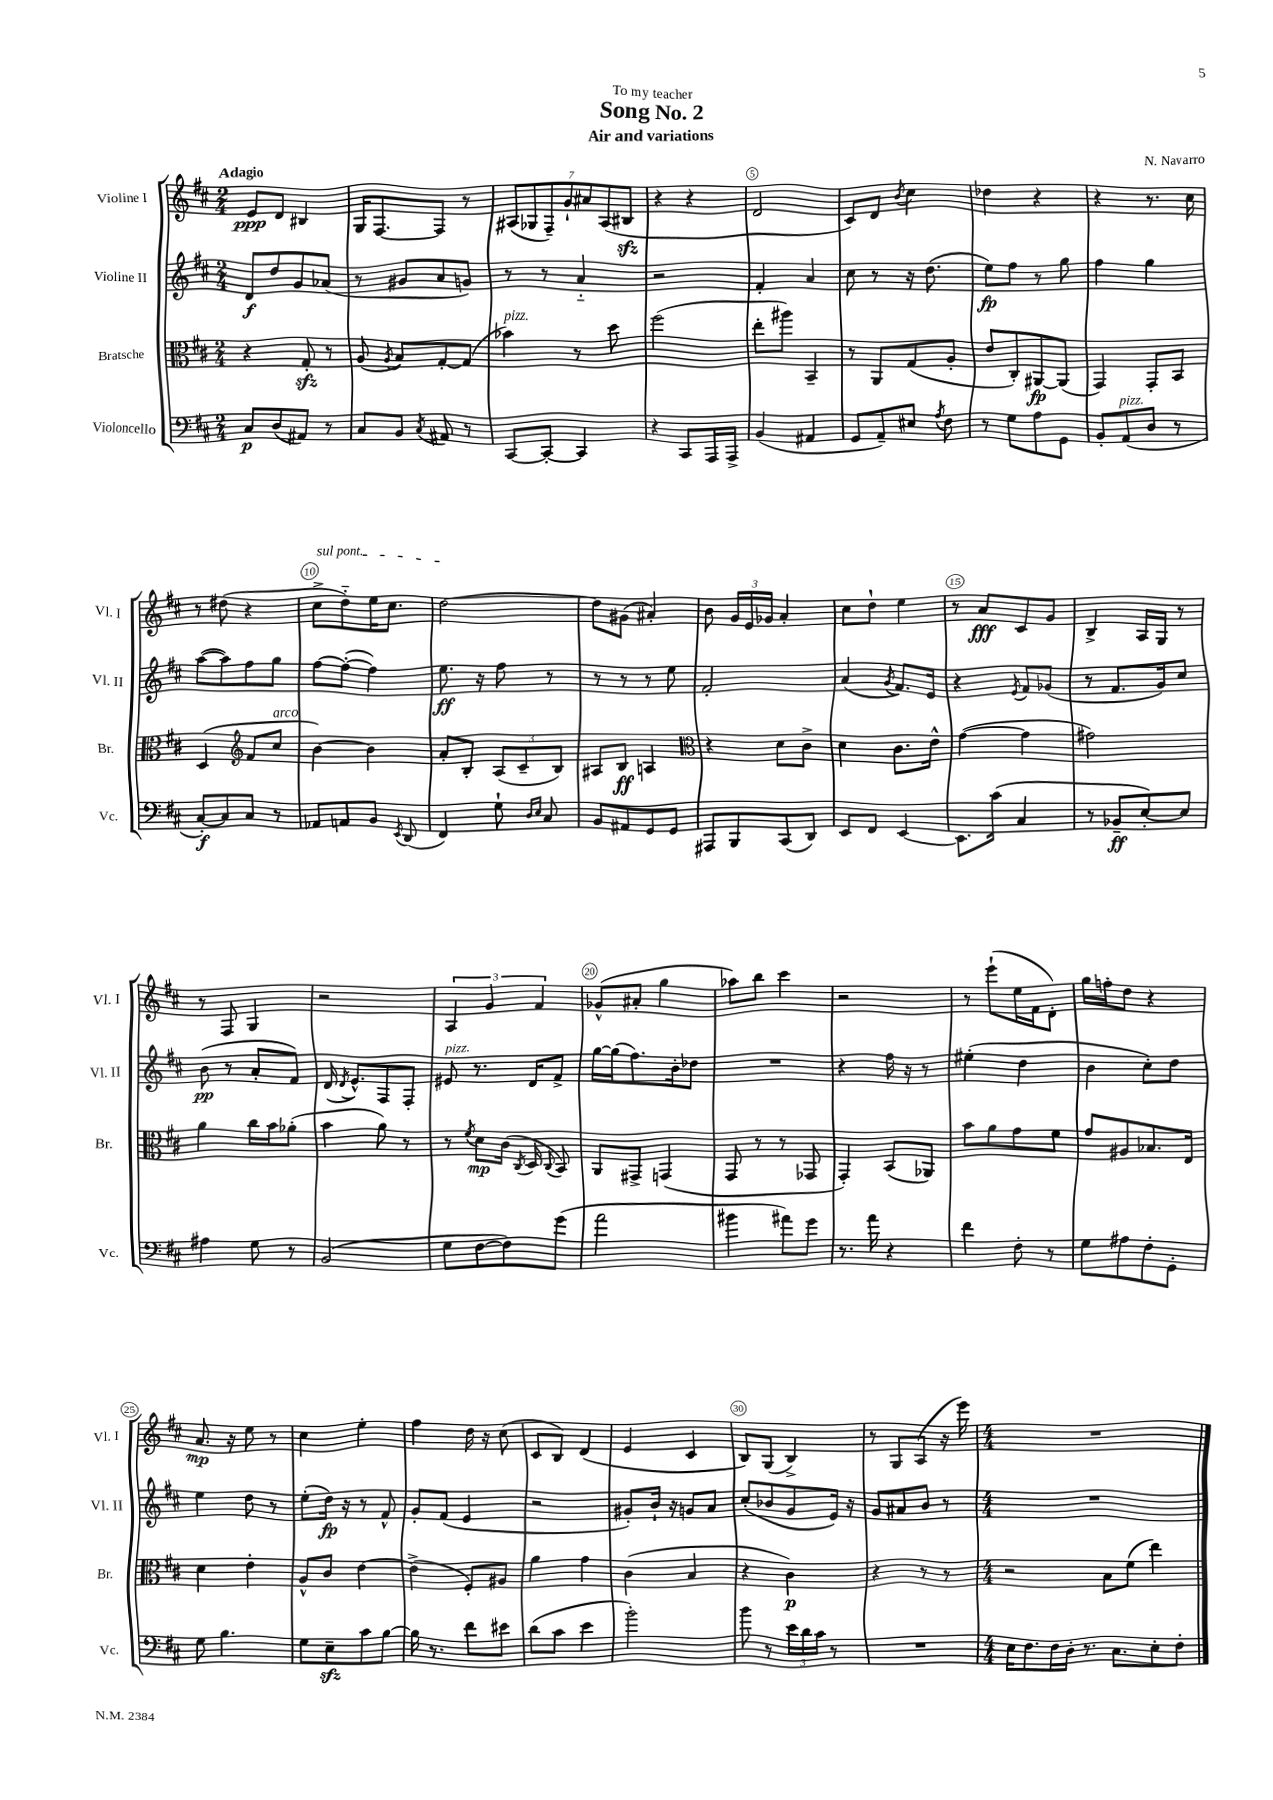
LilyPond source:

\header { title = "Song No. 2" composer = "N. Navarro" subtitle = "Air and variations" dedication = "To my teacher" }
<<
\new StaffGroup <<
\new Staff = "s0" \with { instrumentName = "Violine I" shortInstrumentName = "Vl. I" } {
    \clef treble \key d \major \numericTimeSignature \time 2/4 \tempo "Adagio"
    \autoBeamOff e'8[\ppp d'8] bis4 |
    g16[ fis8.~ fis8] r8 |
    \tuplet 7/4 { ais8[( ges8 fis8--) g'8-! ais'8 ais8( bis8]\sfz } |
    r4 r4 |
    d'2 |
    cis'8[) d'8] \acciaccatura { b'8 } cis''4 |
    des''4 r4 |
    r4 r8. cis''16 |
    r8 dis''8( r4 |
    \once \override TextSpanner.bound-details.left.text = \markup { \italic "sul pont." } cis''8[->\startTextSpan d''8-_) e''16 cis''8.] |
    d''2~\stopTextSpan |
    d''8[ gis'8]( ais'4-.) |
    b'8 \tuplet 3/2 { g'16[ e'16 ges'16] } a'4-. |
    cis''8[ d''8]-! e''4 |
    r8 a'8[\fff cis'8 g'8] |
    b4-> a16[ g16] r8 |
    r8 fis8 g4 |
    r2 |
    \tuplet 3/2 { a4 g'4 fis'4 } |
    ges'8[-^( ais'8]-. g''4 |
    aes''8[) b''8] cis'''4 |
    r2 |
    r8 e'''8[-!( e''16 fis'16 d'8]-.) |
    g''16[ f''16-. d''8] r4 |
    a'8.\mp r16 e''8 r8 |
    cis''4 e''4-. |
    fis''4 d''16 r16 cis''8( |
    cis'8[ b8]) d'4( |
    e'4 cis'4 |
    b8[) g8]( b4->) |
    r8 g8[ a8]( r16 e'''16) |
    \numericTimeSignature \time 4/4 R1 \bar "|." |
}
\new Staff = "s1" \with { instrumentName = "Violine II" shortInstrumentName = "Vl. II" } {
    \clef treble \key d \major \numericTimeSignature \time 2/4
    \autoBeamOff d'8[\f d''8 g'8 aes'8]( |
    r8 gis'8[ a'8 g'8]) |
    r8 r8 a'4-_ |
    r2 |
    fis'4-. a'4 |
    cis''8 r8 r16 d''8.( |
    e''8[\fp) fis''8] r8 g''8 |
    fis''4 g''4 |
    a''8[~( a''8) fis''8 g''8] |
    fis''8[~ fis''8]~-.( fis''4) |
    e''8.\ff r16 fis''8 r8 |
    r8 r8 r8 e''8 |
    fis'2-. |
    a'4( \acciaccatura { g'8 } fis'8.[) e'16] |
    r4 \acciaccatura { e'8 } fis'8[ ges'8]( |
    r8 fis'8.[ g'16) cis''8] |
    b'8\pp( r8 a'8[-. fis'8]) |
    d'16( \acciaccatura { d'8 } e'8.[-^) fis8 fis8]-. |
    eis'8^\markup { \italic "pizz." } r8. d'16[ fis'8]-> |
    g''16[~ g''16( fis''8.) b'16-. des''8] |
    R2 |
    r4 fis''16 r16 r8 |
    eis''4-.( d''4 |
    b'4 cis''8[-.) d''8] |
    e''4 d''8 r8 |
    e''8[-.( d''16]\fp) r16 r8 fis'8-^ |
    g'8[-. fis'8]( e'4 |
    r2 |
    gis'8[-.) b'16]-! r16 g'8[ a'8] |
    cis''8[-.( bes'8 g'8 e'16]) r16 |
    g'8[ ais'8 b'8] r8 |
    \numericTimeSignature \time 4/4 R1 \bar "|." |
}
\new Staff = "s2" \with { instrumentName = "Bratsche" shortInstrumentName = "Br." } {
    \clef alto \key d \major \numericTimeSignature \time 2/4
    \autoBeamOff r4 g8-.\sfz r8 |
    a8( \acciaccatura { a8 } b8[) g8~-. g8]( |
    bes'4^\markup { \italic "pizz." }) r8 d''8 |
    fis''2( |
    e''8[-. ais''8]) b,4-- |
    r8 a,8[ g8( a8]-. |
    e'8[ cis8-.) ais,8~\fp ais,8]( |
    g,4) g,8[-. b,8] |
    d4( \clef treble fis'8[ cis''8]^\markup { \italic "arco" } |
    b'4~) b'4 |
    a'8[-. b8]-. \tuplet 3/2 { a8[( cis'8-- b8]) } |
    ais8[ b8]\ff a4 |
    \clef alto r4 d'8[ cis'8]-> |
    d'4 cis'8.[ e'16]-^ |
    g'4~( g'4 |
    gis'2) |
    a'4 cis''16[ b'16 aes'8]-.( |
    b'4 a'8) r8 |
    r8 \acciaccatura { fis'8 } d'8[\mp cis'16]( \acciaccatura { cis8 } d16 \appoggiatura { cis8 } b,8) |
    a,8[ gis,8]-> g,4( |
    g,8 r8 r8 ges,8 |
    g,4-.) b,8[( aes,8]) |
    b'8[ a'8 g'8 fis'8] |
    g'8[ ais8 bes8. e16] |
    d'4 e'4-. |
    a8[-^ cis'8] e'4~ |
    e'4->( fis8[-.) ais8] |
    a'4 g'4 |
    cis'4( b4 |
    r4 cis'4\p) |
    r4 r8 r8 |
    \numericTimeSignature \time 4/4 r2 b8[ fis'8]( e''4) \bar "|." |
}
\new Staff = "s3" \with { instrumentName = "Violoncello" shortInstrumentName = "Vc." } {
    \clef bass \key d \major \numericTimeSignature \time 2/4
    \autoBeamOff cis8[\p d8( ais,8]) r8 |
    cis8[ b,8] \acciaccatura { cis8 } ais,8 r8 |
    cis,8[~ cis,8]~-. cis,4 |
    r4 cis,8[ a,,16 a,,16]-> |
    b,4( ais,4 |
    g,8[ a,8--) eis8] \acciaccatura { a8 } fis8 |
    r8 g8[ a8 g,8] |
    b,8[-. a,8^\markup { \italic "pizz." }( d8] r8 |
    cis8[~-.\f) cis8 cis8] r8 |
    aes,8[ a,8 b,8] \acciaccatura { e,8 } d,8( |
    fis,4) g8-! \grace { d16[ e16] } cis8 |
    b,8[ ais,8 g,8 g,8] |
    ais,,8[ b,,8 cis,8( d,8]) |
    e,8[ fis,8] e,4~ |
    e,8.[ cis'16]( cis4 |
    r8 bes,8[--\ff e8~-.) e8] |
    ais4 g8 r8 |
    b,2( |
    g8[ fis8~ fis8) g'8]( |
    a'2 |
    bis'4 ais'8[) g'8] |
    r8. a'16 r4 |
    fis'4 fis8-. r8 |
    g8[ ais8 fis8-. g,8]-. |
    g8 b4. |
    g8[ e8--\sfz cis'8 b8]~ |
    b16 r8. fis'8[ eis'8] |
    d'8[( cis'8] e'4 |
    b'2-.) |
    b'8 r8 \tuplet 3/2 { e'16[ d'16 cis'16] } r8 |
    R2 |
    \numericTimeSignature \time 4/4 e16[ fis8. fis16 d16]-. r8. cis8.[ e8-. fis8]-. \bar "|." |
}
>>
>>
\layout { \context { \Score \override BarNumber.break-visibility = ##(#f #t #t) barNumberVisibility = #(every-nth-bar-number-visible 5) \override BarNumber.stencil = #(make-stencil-circler 0.1 0.3 ly:text-interface::print) } }
